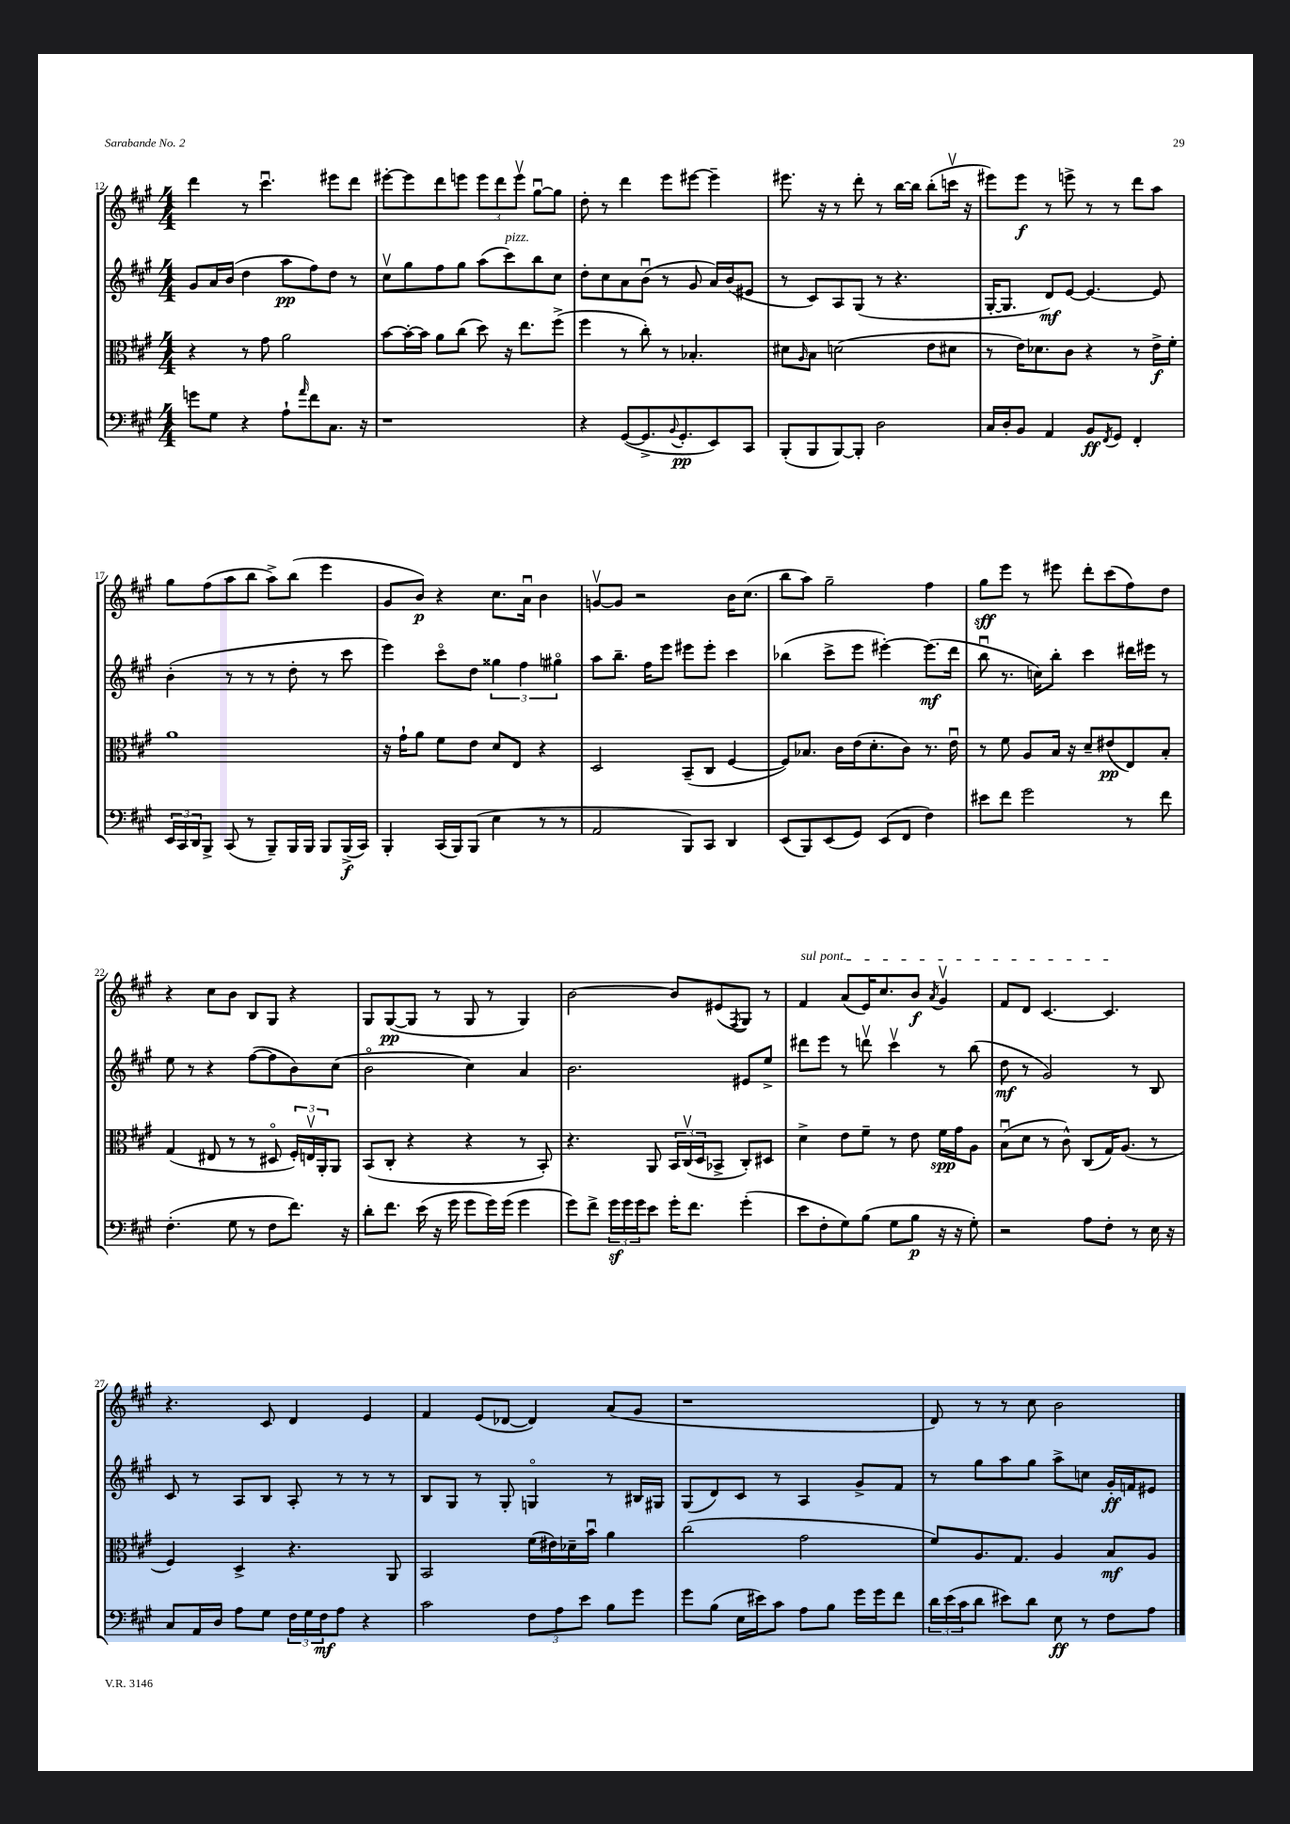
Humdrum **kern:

**kern	**dynam	**kern	**dynam	**kern	**dynam	**kern	**dynam
*part4	*part4	*part3	*part3	*part2	*part2	*part1	*part1
*staff4	*staff4	*staff3	*staff3	*staff2	*staff2	*staff1	*staff1
*clefF4	*	*clefC3	*	*clefG2	*	*clefG2	*
*k[f#c#g#]	*	*k[f#c#g#]	*	*k[f#c#g#]	*	*k[f#c#g#]	*
*M4/4	*	*M4/4	*	*M4/4	*	*M4/4	*
=12	=12	=12	=12	=12	=12	=12	=12
8gn\L	.	4r	.	8g#/L	.	4ddd\	.
8G#\J	.	.	.	16a/L	.	.	.
.	.	.	.	(16b/JJ	.	.	.
4r	.	8r	.	4dd\	.	8r	.
.	.	8g#\	.	.	.	4.ccc#u\	.
8A`\L	.	2a\	.	8aa\L	pp	.	.
16qqa/	.	.	.	.	.	.	.
8f#\	.	.	.	8ff#\)	.	.	.
8.C#\J	.	.	.	8dd\J	.	8eee#X\L	.
.	.	.	.	8r	.	8ddd\J	.
16r	.	.	.	.	.	.	.
=13	=13	=13	=13	=13	=13	=13	=13
1r	.	[8b\L	.	8cc#v\L	.	[8eee#X'\L	.
.	.	16b'\L_	.	8gg#\	.	8eee#\]	.
.	.	16b\JJ]	.	.	.	.	.
.	.	8a\L	.	8ff#\	.	8ddd\	.
.	.	(8cc#\J	.	8gg#\J	.	8eeen\J	.
.	.	8dd\)	.	(8aa\L	.	12eee\L	.
.	.	.	.	.	.	12ddd\	.
!	!	!	!	!LO:TX:a:i:t=pizz.	!	!	!
.	.	16r	.	8ccc#\)	.	.	.
.	.	.	.	.	.	12eeev\J	.
.	.	8.ee\L	.	.	.	.	.
.	.	.	.	8bb\	.	[8gg#u\L	.
.	.	(8ff#^\J	.	8cc#\J	.	8gg#\J]	.
=14	=14	=14	=14	=14	=14	=14	=14
4r	.	4ff#\	.	8dd'\L	.	8dd'\	.
.	.	.	.	8cc#\	.	8r	.
([8GG#/L	.	8r	.	8a\	.	4ddd\	.
8.GG#^/]	.	8cc#'\)	.	(8bu\J	.	.	.
.	.	8r	.	8r	.	8eee\L	.
8qqBB/	.	.	.	.	.	.	.
8.GG#'/	pp	.	.	.	.	.	.
.	.	4.B-X'/	.	8g#/	.	[8eee#X\J	.
8EE/)	.	.	.	16a/LL)	.	4eee#~\]	.
.	.	.	.	(16b/J	.	.	.
8CC#/J	.	.	.	8e#X/J	.	.	.
=15	=15	=15	=15	=15	=15	=15	=15
(8BBB'/L	.	8d#X\L	.	8r	.	8.eee#X\	.
.	.	16qqA/	.	.	.	.	.
8BBB/	.	8B\J	.	8c#/L)	.	.	.
.	.	.	.	.	.	16r	.
[8BBB/)	.	(2dn\	.	8A/	.	8r	.
8BBB'/J]	.	.	.	(8G#/J	.	8ddd'\	.
2D\	.	.	.	8r	.	8r	.
.	.	.	.	4.r	.	[16bb\LL	.
.	.	.	.	.	.	16bb\JJ]	.
.	.	8e\L	.	.	.	(8bb'\L	.
.	.	8d#X\J	.	.	.	16cccnv\Jk	.
.	.	.	.	.	.	16r	.
=16	=16	=16	=16	=16	=16	=16	=16
16C#/LL	.	8r	.	[16G#'/KL	.	8eee#X\L)	.
16D'/J	.	.	.	8.G#/J]	.	.	.
8BB/J	.	16e\KL)	.	.	.	8eee#\J	f
.	.	8.d-X\	.	.	.	.	.
4AA/	.	.	.	8d/L)	mf	8r	.
.	.	8c#\J	.	[8e/J	.	8eeen^\	.
8BB/L	ff	4r	.	4.e/_	.	8r	.
8qFF#/	.	.	.	.	.	.	.
8GG#/J	.	.	.	.	.	8r	.
4FF#'/	.	8r	.	.	.	8ddd\L	.
.	.	16e^\LL	f	8e/]	.	8aa\J	.
.	.	16f#'\JJ	.	.	.	.	.
!!LO:LB:g=z
=17	=17	=17	=17	=17	=17	=17	=17
24EE/LL	.	1a	.	(4b'\	.	8gg#\L	.
24CC#/	.	.	.	.	.	.	.
24DD/J	.	.	.	.	.	.	.
8BBB^/J	.	.	.	.	.	(8ff#\	.
(8CC#/	.	.	.	8r	.	8aa\	.
8r	.	.	.	8r	.	8bb\J	.
8BBB~/L)	.	.	.	8r	.	8aa^\L)	.
16BBB/L	.	.	.	8dd'\	.	(8bb\J	.
16BBB/JJ	.	.	.	.	.	.	.
8BBB/L	.	.	.	8r	.	4eee\	.
(16BBB^/L	f	.	.	8ccc#\	.	.	.
16CC#/JJ)	.	.	.	.	.	.	.
=18	=18	=18	=18	=18	=18	=18	=18
4BBB'/	.	16r	.	4eee\)	.	8g#/L	.
.	.	16g#`\KL	.	.	.	.	.
.	.	8a\J	.	.	.	8b/J)	p
(16CC#/LL	.	8f#\L	.	8ccc#\L	.	4r	.
16BBB/J)	.	.	.	.	.	.	.
(8BBB/J	.	8e\J	.	8dd\J	.	.	.
4E\	.	8d/L	.	6gg##X\	.	8.cc#\L	.
.	.	8E/J	.	.	.	.	.
.	.	.	.	6ff#\	.	.	.
.	.	.	.	.	.	16au\Jk	.
8r	.	4r	.	.	.	4b\	.
.	.	.	.	6gg#X\	.	.	.
8r	.	.	.	.	.	.	.
=19	=19	=19	=19	=19	=19	=19	=19
2AA/	.	2D/	.	8aa\L	.	[8gnv/L	.
.	.	.	.	8.bb~\J	.	8g/J]	.
.	.	.	.	.	.	2r	.
.	.	.	.	16ff#\KL	.	.	.
.	.	.	.	8eee\J	.	.	.
8BBB/L)	.	(8BB~/L	.	8eee#X\L	.	.	.
8CC#/J	.	8C#/J	.	8eee#'\J	.	.	.
4DD/	.	[4F#/	.	4ccc#\	.	16b\KL	.
.	.	.	.	.	.	(8.cc#\J	.
=20	=20	=20	=20	=20	=20	=20	=20
(8EE/L	.	8F#/L])	.	(4bb-X\	.	8bb\L	.
8BBB/)	.	8.B-X/J	.	.	.	8aa\J)	.
(8EE/	.	.	.	8ccc#^\L	.	2gg#~\	.
.	.	16c#\LL	.	.	.	.	.
8GG#/J)	.	(16e\J	.	8eee\J	.	.	.
.	.	8.d'\	.	.	.	.	.
(8EE/L	.	.	.	[4eee#X'\)	.	.	.
8FF#/J	.	8c#\J)	.	.	.	.	.
4F#\)	.	8.r	.	(8.eee#\L]	mf	4ff#\	.
.	.	16eu\	.	16ddd\Jk	.	.	.
=21	=21	=21	=21	=21	=21	=21	=21
8e#X\L	.	8r	.	8bbu\	.	8gg#\L	sff
8f#\J	.	8f#\	.	8.r	.	8eee\J	.
2g#\	.	8A/L	.	.	.	8r	.
.	.	.	.	16ccn\KL)	.	.	.
.	.	16B/Jk	.	8bb'\J	.	8eee#X\	.
.	.	16r	.	.	.	.	.
.	.	8d~/L	.	4ccc#\	.	8ddd'\L	.
.	.	(8e#X/	pp	.	.	(8ccc#\	.
8r	.	8E/)	.	16ddd#X\LL	.	8ff#\)	.
.	.	.	.	16eee#X\JJ	.	.	.
8f#\	.	8B'/J	.	8r	.	8dd\J	.
!!LO:LB:g=z
=22	=22	=22	=22	=22	=22	=22	=22
(4.F#'\	.	(4G#/	.	8ee\	.	4r	.
.	.	.	.	8r	.	.	.
.	.	8E#X/	.	4r	.	8cc#\L	.
8G#\	.	8r	.	.	.	8b\J	.
8r	.	8r	.	([8ff#\L	.	8B/L	.
8F#\L	.	8D#X/	.	8ff#\]	.	8G#/J	.
8.f#\J)	.	24F#'/LL)	.	8b\)	.	4r	.
.	.	24Env/	.	.	.	.	.
.	.	24AA'/J	.	.	.	.	.
.	.	8AA/J	.	(8cc#\J	.	.	.
16r	.	.	.	.	.	.	.
=23	=23	=23	=23	=23	=23	=23	=23
8d'\L	.	(8BB/L	.	2b\	.	8G#/L	.
8.f#\J	.	8C#'/J	.	.	.	([8G#/	pp
.	.	4r	.	.	.	8G#/J]	.
(16e\	.	.	.	.	.	.	.
16r	.	.	.	.	.	8r	.
16g#\	.	.	.	.	.	.	.
8g#\L	.	4r	.	4cc#\)	.	8G#/	.
16g#\L)	.	.	.	.	.	8r	.
(16g#\JJ	.	.	.	.	.	.	.
4g#\	.	8r	.	4a/	.	4G#/)	.
.	.	8BB'/)	.	.	.	.	.
=24	=24	=24	=24	=24	=24	=24	=24
8g#\L)	.	4.r	.	2.b\	.	[2b\	.
8f#^\J	.	.	.	.	.	.	.
24g#z\LL	.	.	.	.	.	.	.
24g#\	.	.	.	.	.	.	.
24g#\J	.	.	.	.	.	.	.
8e\J	.	8AA/	.	.	.	.	.
16g#'\KL	.	24BB/LL	.	.	.	8b/L]	.
.	.	(24C#v/	.	.	.	.	.
8.f#\J	.	.	.	.	.	.	.
.	.	24D/J	.	.	.	.	.
.	.	8BB-X^/J	.	.	.	(8e#X/	.
.	.	.	.	.	.	8qF#/	.
(4g#'\	.	8C#'/L)	.	8e#X/L	.	8G#/J)	.
.	.	8D#X/J	.	8ee^/J	.	8r	.
=25	=25	=25	=25	=25	=25	=25	=25
!	!	!	!	!	!	!LO:TX:a:i:t=sul pont.	!
8e\L	.	4d^\	.	8ddd#X\L	.	4f#/	.
8F#'\	.	.	.	8eee\J	.	.	.
8G#\)	.	8e\L	.	8r	.	(8a/L	.
(8B\J	.	8f#~\J	.	8dddnv\	.	16e/K)	.
.	.	.	.	.	.	8.cc#/	.
8G#\L	.	8r	.	4ccc#v\	.	.	.
8B\J	p	8e\	.	.	.	8b/J	f
.	.	.	.	.	.	8qa/	.
16r	.	16f#\LL	spp	8r	.	4g#v/	.
16r	.	16g#\J	.	.	.	.	.
8G#'\)	.	8A\J	.	(8bb\	.	.	.
=26	=26	=26	=26	=26	=26	=26	=26
2r	.	(8Bu\L	.	8dd\	mf	8f#/L	.
.	.	8d\J	.	8r	.	8d/J	.
.	.	8r	.	2g#/)	.	[4.c#/	.
.	.	8c#^^\)	.	.	.	.	.
8A\L	.	(8C#/L	.	.	.	.	.
8F#'\J	.	16G#/K)	.	.	.	4.c#/]	.
.	.	(8.A/J	.	.	.	.	.
8r	.	.	.	8r	.	.	.
16E\	.	8r	.	8B/	.	.	.
16r	.	.	.	.	.	.	.
!!LO:LB:g=z
=27	=27	=27	=27	=27	=27	=27	=27
8C#/L	.	4F#/)	.	8c#/	.	4.r	.
16AA/L	.	.	.	8r	.	.	.
16D/JJ	.	.	.	.	.	.	.
8A\L	.	4D^/	.	8A/L	.	.	.
8G#\J	.	.	.	8B/J	.	8c#/	.
24F#\LL	.	4.r	.	8A'/	.	4d/	.
24G#\	.	.	.	.	.	.	.
24F#\J	mf	.	.	.	.	.	.
8A\J	.	.	.	8r	.	.	.
4r	.	.	.	8r	.	4e/	.
.	.	8AA/	.	8r	.	.	.
=28	=28	=28	=28	=28	=28	=28	=28
2c#\	.	2BB/	.	8B/L	.	4f#/	.
.	.	.	.	8G#/J	.	.	.
.	.	.	.	8r	.	(8e/L	.
.	.	.	.	8G#'/	.	[8d-X/J	.
12F#\L	.	(16f#\LL	.	4Gn/	.	4d-/])	.
.	.	16e#X\)	.	.	.	.	.
12A\	.	.	.	.	.	.	.
.	.	16d-X~\	.	.	.	.	.
12e\J	.	.	.	.	.	.	.
.	.	16bu\JJ	.	.	.	.	.
8B\L	.	4a\	.	8r	.	(8a/L	.
8g#\J	.	.	.	16B#X/LL	.	8g#/J	.
.	.	.	.	16G#X/JJ	.	.	.
=29	=29	=29	=29	=29	=29	=29	=29
8g#\L	.	(2cc#\	.	(8G#/L	.	1r	.
(8B\J	.	.	.	8d/)	.	.	.
16E\LL	.	.	.	8c#/J	.	.	.
16e#X\J)	.	.	.	.	.	.	.
8c#\J	.	.	.	8r	.	.	.
8A\L	.	2g#\	.	4A/	.	.	.
8B\J	.	.	.	.	.	.	.
16g#\LL	.	.	.	8g#^/L	.	.	.
16g#\J	.	.	.	.	.	.	.
8f#\J	.	.	.	8f#/J	.	.	.
=30	=30	=30	=30	=30	=30	=30	=30
24d\LL	.	8f#/L)	.	8r	.	8d/)	.
(24e\	.	.	.	.	.	.	.
24c#\J	.	.	.	.	.	.	.
8d\J	.	8.A/	.	8gg#\L	.	8r	.
8e#X\L)	.	.	.	8aa\	.	8r	.
.	.	8.G#/J	.	.	.	.	.
8d\J	.	.	.	8gg#\J	.	8cc#\	.
8E\	ff	4A/	.	8aa^\L	.	2b\	.
8r	.	.	.	8ccn\J	.	.	.
8F#\L	.	8B/L	mf	16g#'/LL	ff	.	.
.	.	.	.	16fn/J	.	.	.
8A\J	.	8A/J	.	8e#X/J	.	.	.
==	==	==	==	==	==	==	==
*-	*-	*-	*-	*-	*-	*-	*-
